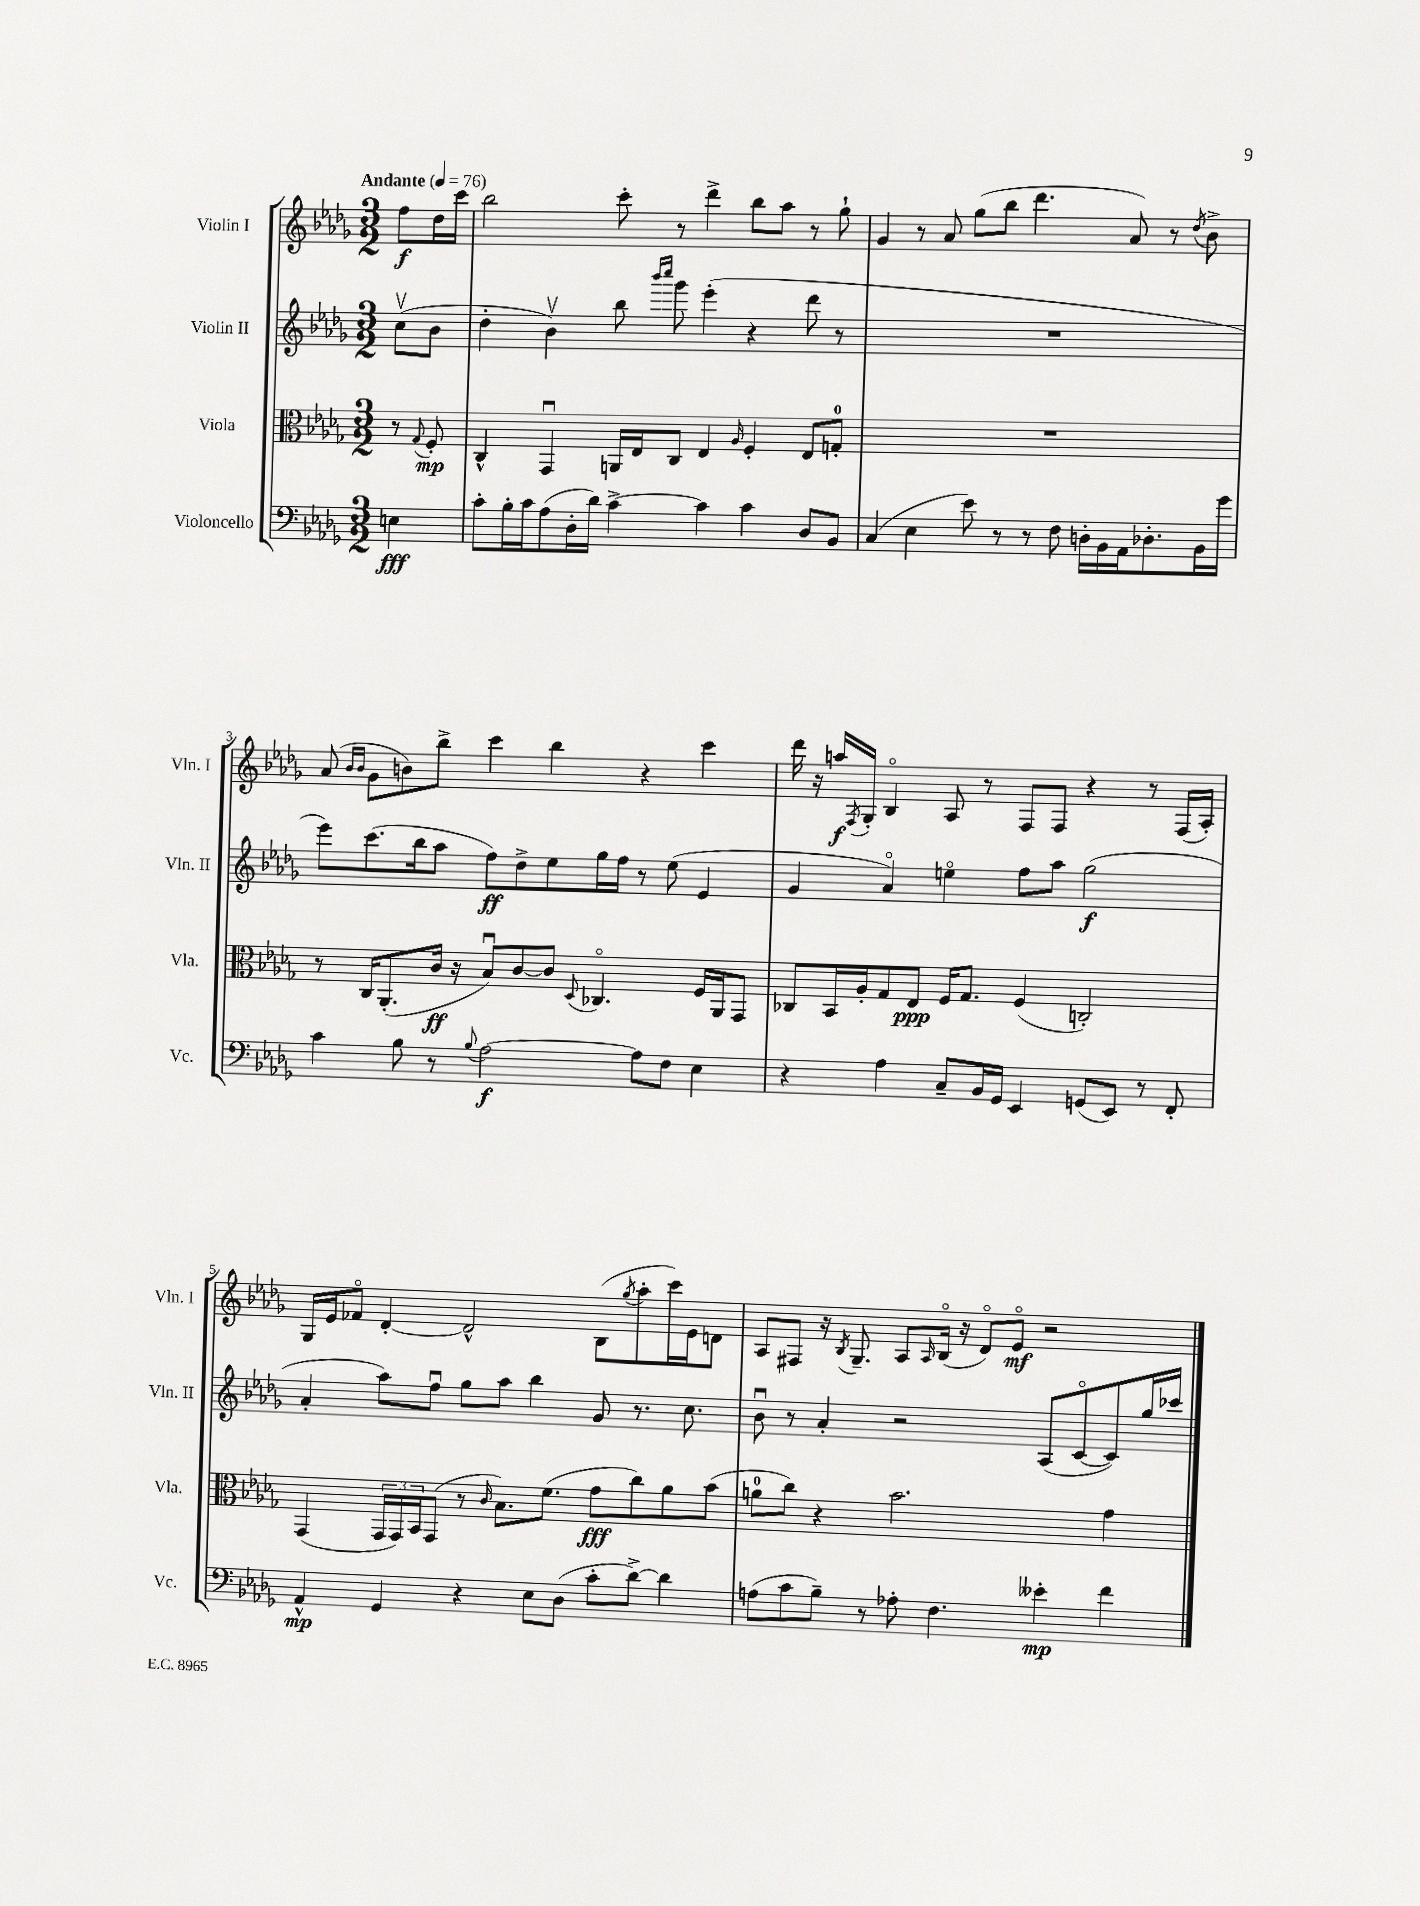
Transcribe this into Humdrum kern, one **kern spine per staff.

**kern	**dynam	**kern	**dynam	**kern	**dynam	**kern	**dynam
*part4	*part4	*part3	*part3	*part2	*part2	*part1	*part1
*staff4	*staff4	*staff3	*staff3	*staff2	*staff2	*staff1	*staff1
*I"Violoncello	*	*I"Viola	*	*I"Violin II	*	*I"Violin I	*
*I'Vc.	*	*I'Vla.	*	*I'Vln. II	*	*I'Vln. I	*
*clefF4	*	*clefC3	*	*clefG2	*	*clefG2	*
*k[b-e-a-d-g-]	*	*k[b-e-a-d-g-]	*	*k[b-e-a-d-g-]	*	*k[b-e-a-d-g-]	*
*M3/2	*	*M3/2	*	*M3/2	*	*M3/2	*
*MM76	*	*MM76	*	*MM76	*	*MM76	*
=	=	=	=	=	=	=	=
!	!	!	!	!	!	!LO:TX:a:B:t=Andante	!
4En\	fff	8r	.	(8ccv\L	.	8ff\L	f
.	.	8qqG-/	.	.	.	.	.
.	.	8F'/	mp	8b-\J	.	16dd-\L	.
.	.	.	.	.	.	16ccc\JJ	.
=1	=1	=1	=1	=1	=1	=1	=1
8c'\L	.	4C^^/	.	4dd-'\	.	2bb-\	.
16B-'\L	.	.	.	.	.	.	.
16c\J	.	.	.	.	.	.	.
(8A-\	.	4GG-u/	.	4b-v\)	.	.	.
16D-'\L	.	.	.	.	.	.	.
16d-\JJ)	.	.	.	.	.	.	.
[4c^\	.	16AAn/LL	.	8bb-\	.	8ccc'\	.
.	.	16E-/J	.	.	.	.	.
.	.	.	.	16qqbbb-/LL	.	.	.
.	.	.	.	16qqcccc/JJ	.	.	.
.	.	8C/J	.	8ggg-\	.	8r	.
4c\]	.	4E-/	.	(4eee-'\	.	4ddd-^\	.
.	.	16qqA-/	.	.	.	.	.
4c\	.	4F'/	.	4r	.	8bb-\L	.
.	.	.	.	.	.	8aa-\J	.
8D-/L	.	8E-/L	.	8ddd-\	.	8r	.
8BB-/J	.	8Gn'/J	.	8r	.	8gg-`\	.
=2	=2	=2	=2	=2	=2	=2	=2
(4C/	.	1.r	.	1.r	.	4g-/	.
4E-\	.	.	.	.	.	8r	.
.	.	.	.	.	.	8a-/	.
8e-\)	.	.	.	.	.	(8gg-\L	.
8r	.	.	.	.	.	8bb-\J	.
8r	.	.	.	.	.	4.ddd-\	.
8F\	.	.	.	.	.	.	.
16Dn'\LL	.	.	.	.	.	.	.
16BB-\	.	.	.	.	.	.	.
16AA-\J	.	.	.	.	.	8a-/)	.
8.D-X'\	.	.	.	.	.	.	.
.	.	.	.	.	.	8r	.
.	.	.	.	.	.	8qdd-/	.
16BB-\L	.	.	.	.	.	8b-^\	.
16g-\JJ	.	.	.	.	.	.	.
!!LO:LB:g=z
=3	=3	=3	=3	=3	=3	=3	=3
4c\	.	8r	.	8eee-\L)	.	(8a-/	.
.	.	.	.	.	.	16qqb-/LL	.
.	.	.	.	.	.	16qqb-/JJ	.
.	.	16C/KL	.	(8.ccc\	.	8g-\L	.
.	.	(8.AA-'/	.	.	.	.	.
8B-\	.	.	.	.	.	8bn\)	.
.	.	.	.	16bb-\k	.	.	.
8r	.	16c/Jk	ff	8aa-\J	.	8bb-^\J	.
.	.	16r	.	.	.	.	.
8qqB-/	.	.	.	.	.	.	.
[2A-\	f	8B-u/L)	.	8ff\L)	ff	4ccc\	.
.	.	[8c/	.	8dd-^\	.	.	.
.	.	8c/J]	.	8ee-\	.	4bb-\	.
.	.	8qqD-/	.	.	.	.	.
.	.	4.C-X/	.	16gg-\L	.	.	.
.	.	.	.	16ff\JJ	.	.	.
8A-\L]	.	.	.	8r	.	4r	.
8F\J	.	.	.	(8ee-\	.	.	.
4E-\	.	16F/LL	.	4e-/	.	4ccc\	.
.	.	16AA-/J	.	.	.	.	.
.	.	8GG-/J	.	.	.	.	.
=4	=4	=4	=4	=4	=4	=4	=4
4r	.	8C-X/L	.	4g-/	.	16ddd-\	.
.	.	.	.	.	.	16r	.
.	.	16BB-/L	.	.	.	16aan/LL	f
.	.	.	.	.	.	8qF/	.
.	.	16A-'/J	.	.	.	16G-'/JJ	.
4A-\	.	8G-/	.	4a-/)	.	4B-/	.
.	.	8E-/J	ppp	.	.	.	.
8C~/L	.	16F/KL	.	4een\	.	8A-/	.
.	.	8.G-/J	.	.	.	.	.
16BB-/L	.	.	.	.	.	8r	.
16GG-/JJ	.	.	.	.	.	.	.
4EE-/	.	(4F/	.	8ff\L	.	8F/L	.
.	.	.	.	8aa-\J	.	8F/J	.
(8GGn/L	.	2Cn'/)	.	(2gg-\	f	4r	.
8EE-/J)	.	.	.	.	.	.	.
8r	.	.	.	.	.	8r	.
8FF'/	.	.	.	.	.	(16F/LL	.
.	.	.	.	.	.	16A-'/JJ)	.
!!LO:LB:g=z
=5	=5	=5	=5	=5	=5	=5	=5
4AA-^^/	mp	(4GG-/	.	4a-'/	.	16G-/LL	.
.	.	.	.	.	.	16e-/J	.
.	.	.	.	.	.	8f-X/J	.
4GG-/	.	24GG-/LL	.	8aa-\L)	.	[4d-'/	.
.	.	24GG-/)	.	.	.	.	.
.	.	24BB-/J	.	.	.	.	.
.	.	(8GG-/J	.	8ffu\J	.	.	.
4r	.	8r	.	8gg-\L	.	2d-^^/]	.
.	.	16qqc/	.	.	.	.	.
.	.	8.B-\L)	.	8aa-\J	.	.	.
8E-\L	.	.	.	4bb-\	.	.	.
.	.	(8.f\J	.	.	.	.	.
(8D-\J	.	.	.	.	.	.	.
8c'\L	.	8g-\L	fff	8g-/	.	(8B-\L	.
.	.	.	.	.	.	8qgg-/	.
[8d-^\J)	.	8cc\)	.	8.r	.	8aa-'\	.
4d-\]	.	8a-\	.	.	.	16ccc\L)	.
.	.	.	.	8.cc\	.	16e-\J	.
.	.	(8b-\J	.	.	.	8dn\J	.
=6	=6	=6	=6	=6	=6	=6	=6
(8An\L	.	8an\L	.	8b-u\	.	8A-/L	.
8c\	.	8cc\J)	.	8r	.	8F#X/J	.
8B-~\J)	.	4r	.	4a-'/	.	16r	.
.	.	.	.	.	.	8qB-/	.
.	.	.	.	.	.	8.G-~/	.
8r	.	.	.	.	.	.	.
8A-X'\	.	2.b-\	.	2r	.	8A-/L	.
.	.	.	.	.	.	16qqA-/	.
4.F\	.	.	.	.	.	(16B-/Jk	.
.	.	.	.	.	.	16r	.
.	.	.	.	.	.	8d-/L)	.
.	.	.	.	.	.	8e-/J	mf
4e--X'\	mp	.	.	(8A-/L	.	2r	.
.	.	.	.	[8c/	.	.	.
4f\	.	4g-\	.	8c/])	.	.	.
.	.	.	.	16gg-/L	.	.	.
.	.	.	.	16ccc-X/JJ	.	.	.
==	==	==	==	==	==	==	==
*-	*-	*-	*-	*-	*-	*-	*-
